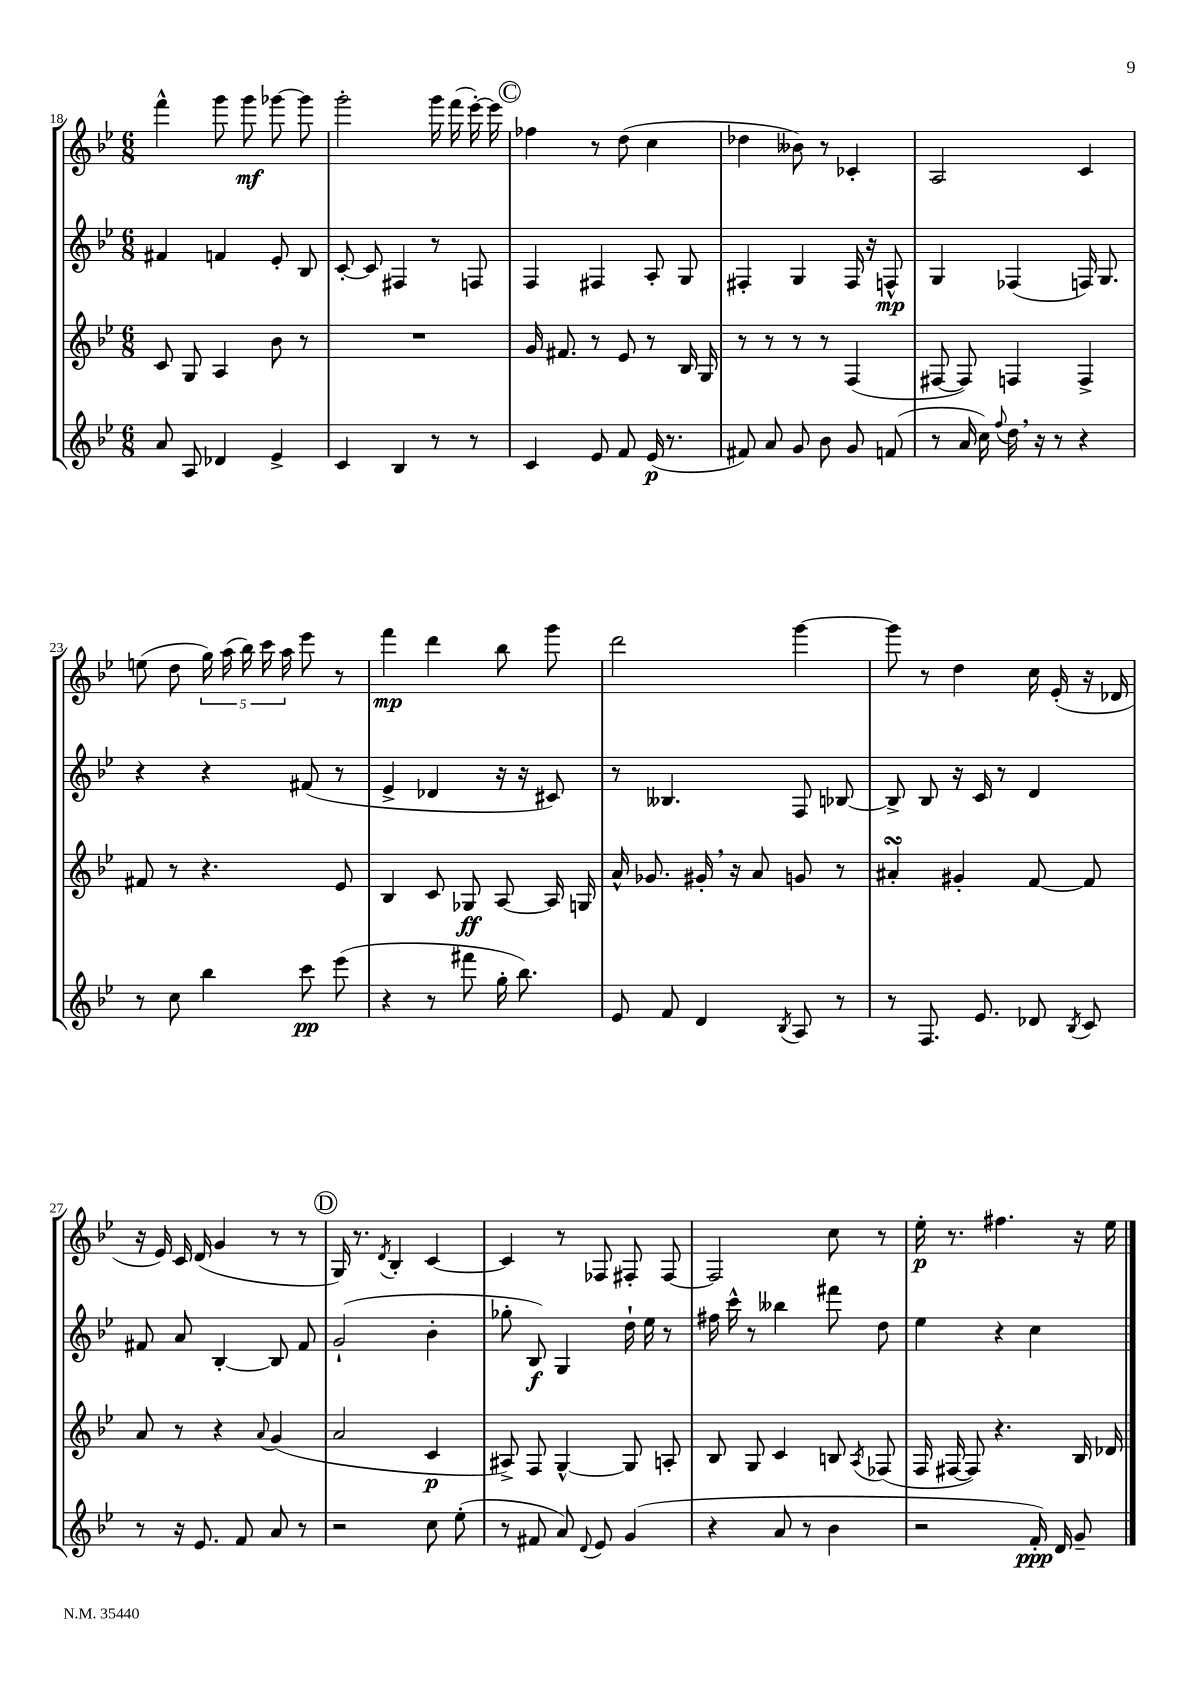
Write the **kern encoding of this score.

**kern	**kern	**kern	**kern
*staff4	*staff3	*staff2	*staff1
*clefG2	*clefG2	*clefG2	*clefG2
*k[b-e-]	*k[b-e-]	*k[b-e-]	*k[b-e-]
*M6/8	*M6/8	*M6/8	*M6/8
8a/	8c/	4f#/	4fff^^\
8A/	8G/	.	.
4d-/	4A/	4f/	8ggg\
.	.	.	8ggg\
4e-^/	8b-\	8e-'/	[8ggg-\
.	8r	8B-/	8ggg-\]
=	=	=	=
4c/	2.r	[8c'/	2ggg'\
.	.	8c/]	.
4B-/	.	4F#/	.
8r	.	8r	16ggg\
.	.	.	(16fff\
8r	.	8F/	[16eee-'\)
.	.	.	16eee-\]
=	=	=	=
4c/	16g/	4F/	4ff-\
.	8.f#/	.	.
8e-/	8r	4F#/	8r
8f/	8e-/	.	(8dd\
(16e-/	8r	8A'/	4cc\
8.r	.	.	.
.	16B-/	8G/	.
.	16G/	.	.
=	=	=	=
8f#/)	8r	4F#'/	4dd-\
8a/	8r	.	.
8g/	8r	4G/	8b--\)
8b-\	8r	.	8r
8g/	(4F/	16F#/	4c-'/
.	.	16r	.
(8f/	.	8F^^/	.
=	=	=	=
8r	[8F#/	4G/	2A/
16a/	8F#/])	.	.
16cc\)	.	.	.
8qqff/	.	.	.
16dd\	4F/	(4F-/	.
16r	.	.	.
8r	.	.	.
4r	4F^/	16F/)	4c/
.	.	8.G/	.
=	=	=	=
8r	8f#/	4r	(8ee\
8cc\	8r	.	8dd\
4bb-\	4.r	4r	20gg\)
.	.	.	(20aa\
.	.	.	20bb-\)
.	.	.	20ccc\
.	.	.	20aa\
8ccc\	.	(8f#/	8eee-\
(8eee-\	8e-/	8r	8r
=	=	=	=
4r	4B-/	4e-^/	4fff\
8r	8c/	4d-/	4ddd\
8fff#\	8G-/	.	.
16gg'\	[8A/	16r	8bb-\
8.bb-\)	.	16r	.
.	16A/]	8c#/)	8ggg\
.	16G/	.	.
=	=	=	=
8e-/	16a^^/	8r	2ddd\
.	8.g-/	.	.
8f/	.	4.B--/	.
4d/	16g#'/	.	.
.	16r	.	.
.	8a/	.	.
8qB-/	.	.	.
8A/	8g/	8F/	[4ggg\
8r	8r	[8B-/	.
=	=	=	=
8r	4a#'/	8B-^/]	8ggg\]
8.F/	.	8B-/	8r
.	4g#'/	16r	4dd\
8.e-/	.	16c/	.
.	.	8r	.
8d-/	[8f/	4d/	16cc\
.	.	.	(16e-'/
8qB-/	.	.	.
8c/	8f/]	.	16r
.	.	.	16d-/
=	=	=	=
8r	8a/	8f#/	16r
.	.	.	16e-/)
16r	8r	8a/	16c/
8.e-/	.	.	(16d/
.	4r	[4B-'/	4g/
8f/	.	.	.
.	8qqa/	.	.
8a/	(4g/	8B-/]	8r
8r	.	8f#/	8r
=	=	=	=
2r	2a/	(2g`/	16G/)
.	.	.	8.r
.	.	.	8qd/
.	.	.	4B-'/
8cc\	4c/	4b-'\	[4c/
(8ee-'\	.	.	.
=	=	=	=
8r	8A#^/)	8gg-'\	4c/]
8f#/	8F/	8B-/)	.
8a/)	[4G^^/	4G/	8r
8qqd/	.	.	.
8e-/	.	.	8F-/
(4g/	8G/]	16dd`\	8F#'/
.	.	16ee-\	.
.	8A'/	8r	[8F#/
=	=	=	=
4r	8B-/	16ff#\	2F#/]
.	.	16ccc^^\	.
.	8G/	8r	.
8a/	4c/	4bb--\	.
8r	.	.	.
4b-\	8B/	8fff#\	8cc\
.	8qA/	.	.
.	(8F-/	8dd\	8r
=	=	=	=
2r	16F/	4ee-\	16ee-'\
.	[16F#/	.	8.r
.	8F#/])	.	.
.	4.r	4r	4.ff#\
16f'/)	.	4cc\	.
16d/	.	.	.
8g~/	16B-/	.	16r
.	16d-/	.	16ee-\
==	==	==	==
*-	*-	*-	*-
